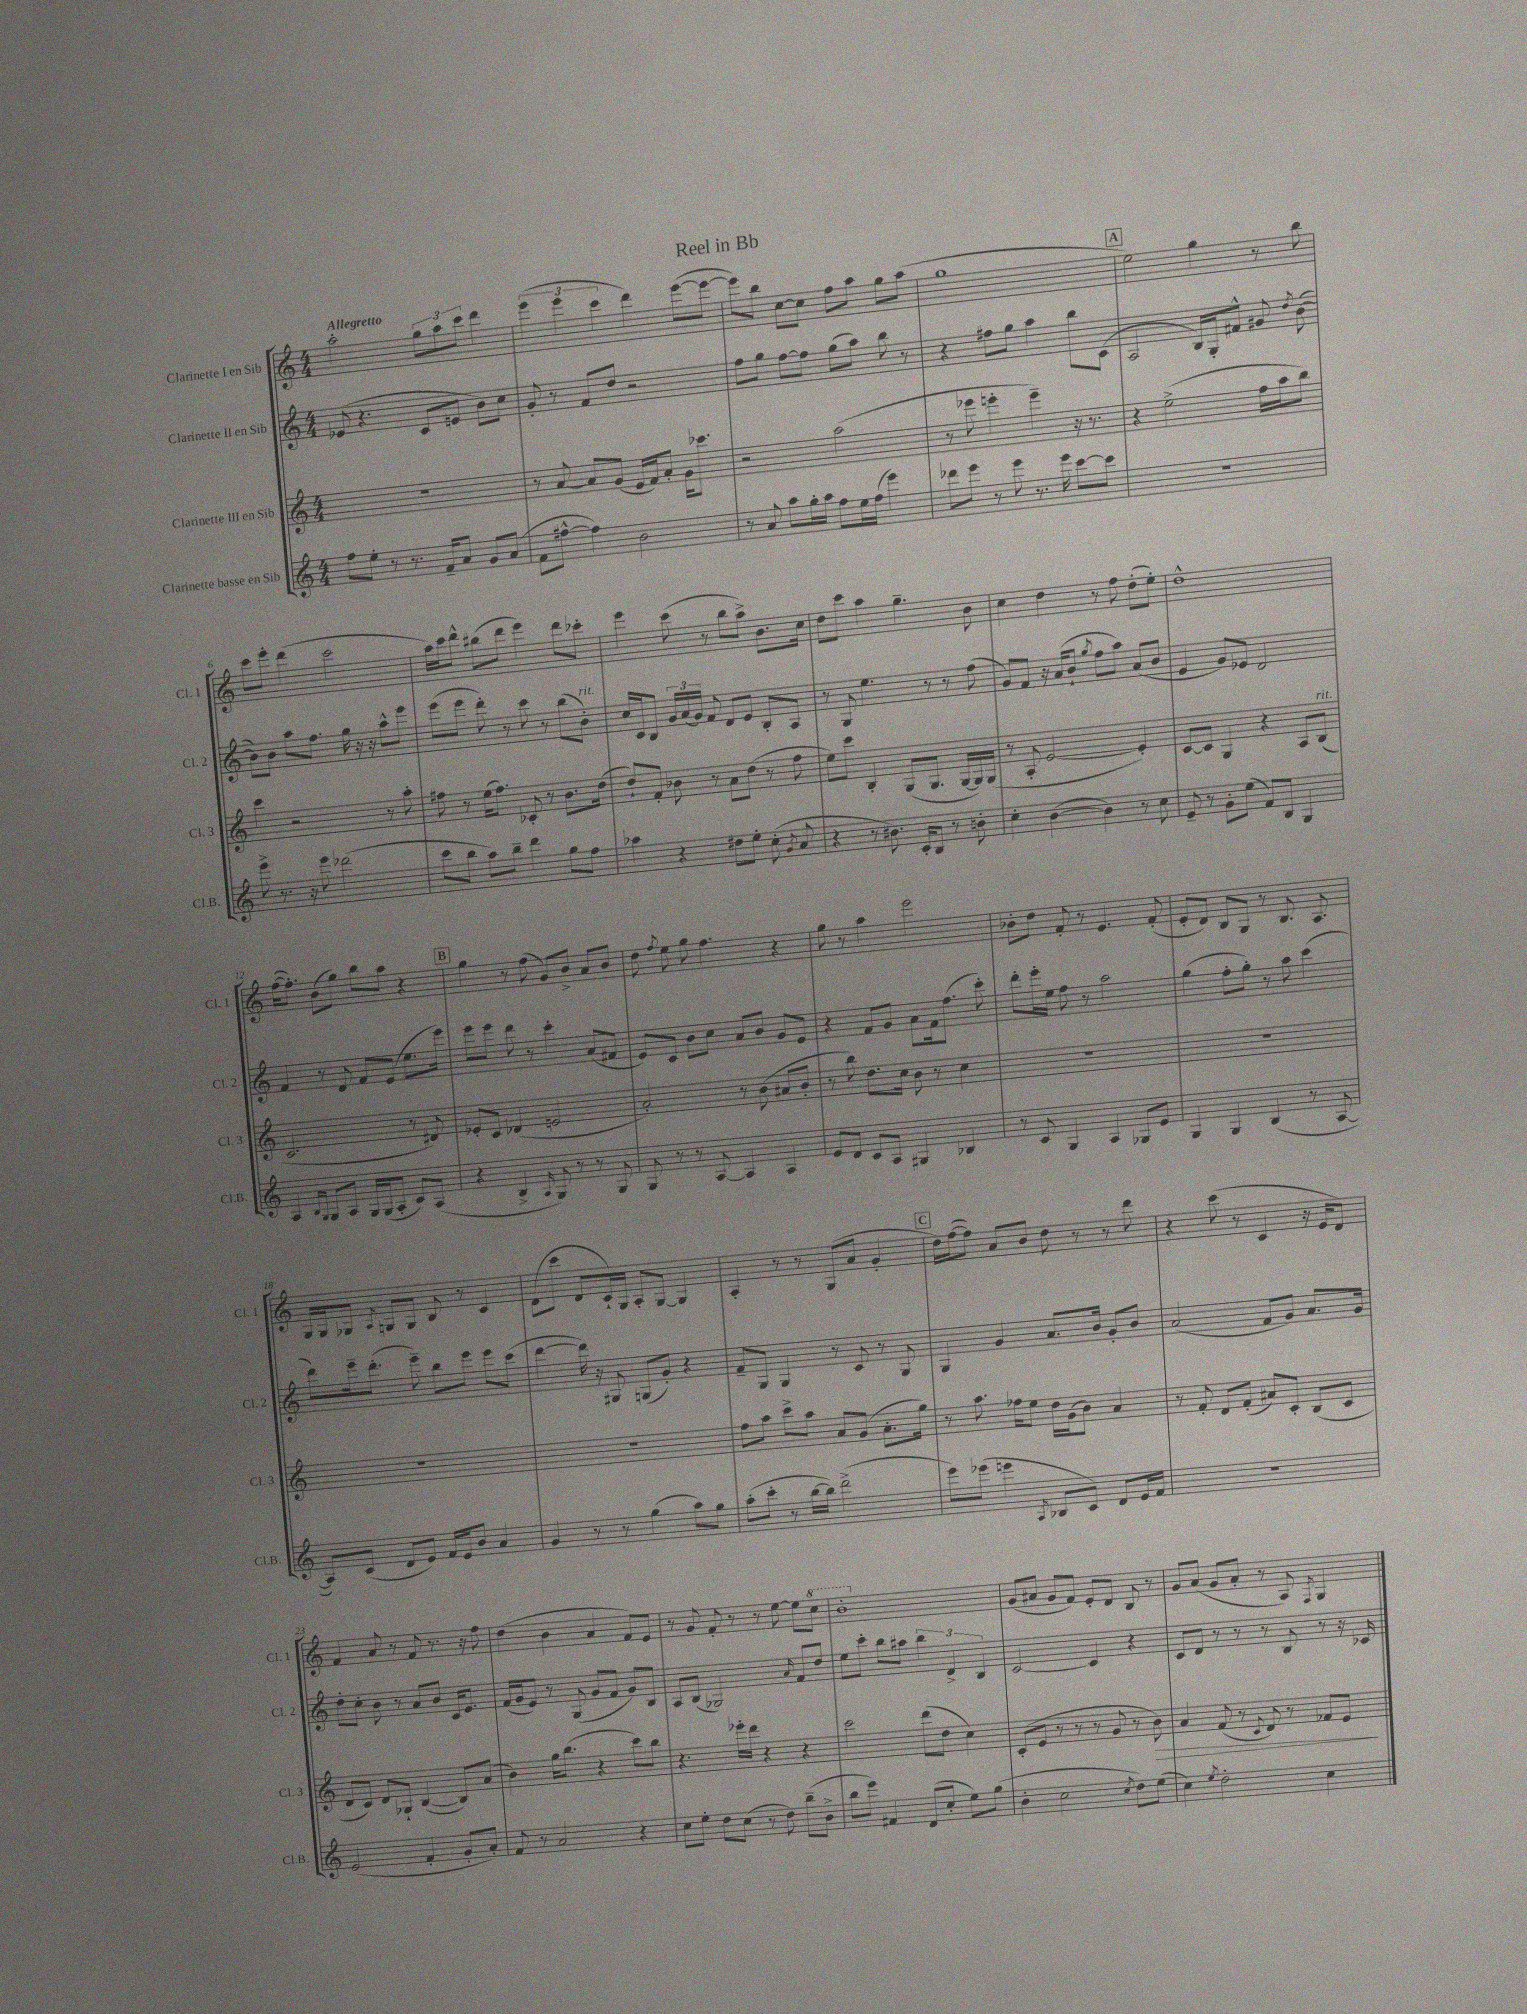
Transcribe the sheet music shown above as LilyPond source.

\header { title = "Reel in Bb" }
<<
\new StaffGroup <<
\new Staff = "s0" \with { instrumentName = "Clarinette I en Sib" shortInstrumentName = "Cl. 1" } {
    \clef treble \key c \major \numericTimeSignature \time 4/4 \tempo "Allegretto"
    \autoBeamOff a''2-. \tuplet 3/2 { g''8[ a''8 c'''8] } d'''4 |
    \tuplet 3/2 { e'''4( e'''4 c'''4 } d'''4) e'''8[~( e'''8]~ |
    e'''8[) b''8] c''8[~ c''8] f''8[ a''8] g''8[ a''8]( |
    g''1 |
    \mark \markup { \box "A" } e''2) g''4 r8 b''8 |
    c'''8[ e'''8]-. d'''4( c'''2 |
    a''16[) c'''16 d'''8]-^ bis''8[( d'''8] e'''4) d'''8[ ces'''8]-. |
    e'''4 c'''8( r8 b''8[ a''8]->) b'8.[ c''16] |
    d''8[ c'''8] a''4 g''4.-- b'8 |
    c''4 d''4 r8 f''8 d''8[-.( e''8]-.) |
    d''1-^ |
    f''16[~( f''8.]-.) b'8[( g''8]) b''8[ a''8] r4 |
    \mark \markup { \box "B" } g''4 r8 f''8( g'8[) b'8]-> a'8[ b'8] |
    d''8 \acciaccatura { f''8 } e''8 g''8 f''4. r4 |
    g''8 r8 a''4 e'''2 |
    bes'8[-. d''8] f'8-. r8 e'4. f'8-.( |
    e'8[-. d'8]) b8[ g8] r8 b8. a8. |
    g16[ g16 ges8] \acciaccatura { a8 } g8[ g8] b8 r8 c'4 |
    d'8[( c'''8] d'8[ c'16-!) g16] a8[-. g8]~ g4 |
    a4-. r8 r8 g8[( a'8] g'4-. |
    \mark \markup { \box "C" } d''16[) f''16~( f''8]) a'8[ b'8] d''8 r8 r8 d'''8 |
    r4 c'''8( r8 c'4 r16 e'16[ d'8]) |
    f'4 a'8 r8 f'8 r8. r16 f''8 |
    d''4( b'4 a'4 f'8[) e'8] |
    r8 g'8 f'8-. r8 r8 e''8~ e''8[ \ottava #1 c'''8] |
    b''1-. \ottava #0 |
    g'8[( ais'8] g'8[ f'8]) e'8[-. d'8] b8 r8 |
    g'8[ a'8]( g'8[ a'8]-. r8 a8) \acciaccatura { f8 } g4 \bar "|." |
}
\new Staff = "s1" \with { instrumentName = "Clarinette II en Sib" shortInstrumentName = "Cl. 2" } {
    \clef treble \key c \major \numericTimeSignature \time 4/4
    \autoBeamOff ees'8( r4. c'8[ e'8] b'8[) c''8] |
    g'8-. r8 f'8[ d''8] r2 |
    f''8[ g''8] f''8[~ f''8] g''8[( a''8]) b''8 r8 |
    r4 fis''8[ g''8] a''4 b''8[ c'8]( |
    \mark \markup { \box "A" } a2 b16[) g16-. fis'8]-^ gis'8 \acciaccatura { d''8 } b'8~( |
    b'8[) b'8] a''8[ f''8.] g''16 r16 r16 a''8[-^ e'''8] |
    e'''8[( e'''8] d'''8-.) r8 c'''8 r8 b''8[( b'8]-.^\markup { \italic "rit." }) |
    c''16[ c'16 b8] \tuplet 3/2 { g'16[ a'16( g'16]) } f'8 d'8[ e'8] b8[-. a8] |
    r8 g8 e''4. r8 r8 f''8( |
    g'8[) f'8] r16 a'16[( b'8]-! \acciaccatura { g''8 } f''8[ a''8]) a'8[( b'8] |
    e'4 g'8[) ees'8] d'2 |
    f'4 r8 d'8 f'8[ e'8]( e''8.[ e'''16]) |
    \mark \markup { \box "B" } e'''8[ e'''8] d'''8 r8 c'''4-. a'8[( fis'8] |
    e'8[) c'8] b'8[ c''8] a'8[ b'8] g'8[ e'8] |
    r4 f'8[ g'8] a'8[ f'16 f''8.]( c'''8-.) |
    d'''8[-. e'''16-. e''16] f''8 r8 a''2 |
    g''4( f''8[-. g''8]-.) r8 a''8 c'''4( |
    d'''8[) e'''16-- d'''8.]-.( e'''8--) b''8[ e'''8] e'''8[ c'''8]( |
    d'''4~ d'''16) r16 gis8 g8[( g'8]-.) r4 |
    f'8[-- g8] g4 r8 c'8 r8 g8 |
    \mark \markup { \box "C" } g4 g'4 a'8.[ b'16] g'8[-. b'8] |
    a'2( f'8[ g'8]) a'8.[ g'16] |
    d''8[-. c''8]-. b'8 r8 a'8[ b'8] c'16[ e'8.] |
    f'16[( g'16 e'8]) r8 g8( g'8[ f'8] g'8[) b8] |
    a8[ b8]( ges2) \grace { a'16 } f'8[ d''8] |
    e''8[ c'''8]-. b''8[ ais''8] \tuplet 3/2 { b''4 d'4-> b4 } |
    c'2~ c'4 r4 |
    c'8[ d'8] r8 r8 r8 b8 r8 r16 ces'16 \bar "|." |
}
\new Staff = "s2" \with { instrumentName = "Clarinette III en Sib" shortInstrumentName = "Cl. 3" } {
    \clef treble \key c \major \numericTimeSignature \time 4/4
    \autoBeamOff R1 |
    r8 a'8~ a'8[ g'8]( e'16[ f'16) a'8]-. g'16[ ces'''8.] |
    r2 a''2( |
    r8 ees'''8 e'''4-. e'''4--) r16 r8. |
    \mark \markup { \box "A" } r4 e''2->( f''16[ a''16 b''8]) |
    c'''4 r2 r8 a''8-. |
    fis''8 r8 e''16[( fis''8.]) ces'8-. r8 b'8.[ d''16]( |
    d''8[-!) f'8]-. bes'8 r8 a'8[ d''8]( r8 f''8 |
    e''8[) c'''8] b4-. g8[( g8.] g16[~ g16) g16]( |
    r8 a8-. e'2~ e'4-.) |
    c'8[~ c'8] g4 r4 a8[ b8]^\markup { \italic "rit." }( |
    c'2. r8 dis'8) |
    \mark \markup { \box "B" } ees'8[-. c'8] des'4( e'2 |
    a'2-.) r8 b'8( ais'8[ b'8]-. |
    r8 b''8) d''8.[ c''16] b'8 r8 c''4 |
    R1 |
    R1 |
    R1 |
    R1 |
    f''8[ a''8] c'''8[-> a''8] a'8[ g'8]( a'8.[-. g''16]) |
    \mark \markup { \box "C" } r8 a''8. fes''16[ e''8] d''16[ g'16( b'8]) a'4 |
    r8 f'8-. d'8[ f'8]-.( ais'8[) c'8]-. b8[( c'8] |
    d'8[ c'8]) d'8[ ges8]-! b4~( b8[) a'8]( |
    b'4) g''16[ b''8.]( r4 c'''8[) b''8] |
    r4. ees'''16[-. d'''16] r4 r4 |
    c'''2 d'''8[( d''8] c''4) |
    c'8[-.( e'8] r8 r8 r8 g'8 r8 b'8\>) |
    a'4 f'8( r8 \appoggiatura { c'8 } d'8) r8 fes'8[ e'8]\! \bar "|." |
}
\new Staff = "s3" \with { instrumentName = "Clarinette basse en Sib" shortInstrumentName = "Cl.B." } {
    \clef treble \key c \major \numericTimeSignature \time 4/4
    \autoBeamOff f''8[ e''8]-. r8 r8. f'16[-- a'8] g'8[ a'8]( |
    f'8[ fis''8]~-^ fis''4) b'2 |
    r8 a'8 a''8[ g''16-. a''16] f''8[ e''16 f''16]( e'''4) |
    des'''8[ e'''8] r8 e'''8 r8. e'''16 c'''8[~ c'''8] |
    \mark \markup { \box "A" } R1 |
    e'''8-> r8. r16 e'''8 des'''2( |
    c'''8[ b''8] a''8[) b''8]-- d'''4 g''8[ f''8] |
    aes''4 r4 dis''8[ e''8]-. c''8-.( \acciaccatura { g'8 } a'8 |
    r4 r8 bis'8.) c'16[-. b8] r8 b'8-. |
    c''4-. b'4~( b'4) r8 c''8 |
    e'8-- r8 g'8[-. e''8]( f'8[) b8] g4 |
    a4 \grace { b16[ g16] } g8[ a8] g16[ g16( a8]-. c'8[) a8]( |
    \mark \markup { \box "B" } r4 b4-> \grace { a16 } g8) r8 r8 g8 |
    g8 r8 r8 a8~ a4 a4 |
    e'8[ d'8] c'8[ a8] gis4 bes4 |
    r8 c'8 g4 a4 ges8[ e'8] |
    g4 g4 b4( r8 a8~ |
    a8[) c'8]( d'8[ e'8]) f'16[ e'16 b'8] a'4 |
    g'4 r8 r8 g''4( a''8[) g''8] |
    a''8[-.( c'''8]-. r8 b''16[~ b''16]) d'''2->( |
    \mark \markup { \box "C" } e'''8[) ees'''8]( e'''4 \acciaccatura { a8 } bes8[ c'8]) d'8[ e'16 f'16] |
    R1 |
    e'2( f'4-. g'8[-. a'8]-.) |
    f'8 r8 a'2 r4 |
    c''8[ e''8]-. d''8[ c''8]( r8 d''8) b''8[--( b'8]-> |
    b''8[ e'''8]) fis'4 d'8[( c''8]-. e''8[) g''8]( |
    b'4-. c''2 \acciaccatura { c''8 } d''8[) e''8]( |
    c''4) \acciaccatura { e''8 } d''2-. c''4 \bar "|." |
}
>>
>>
